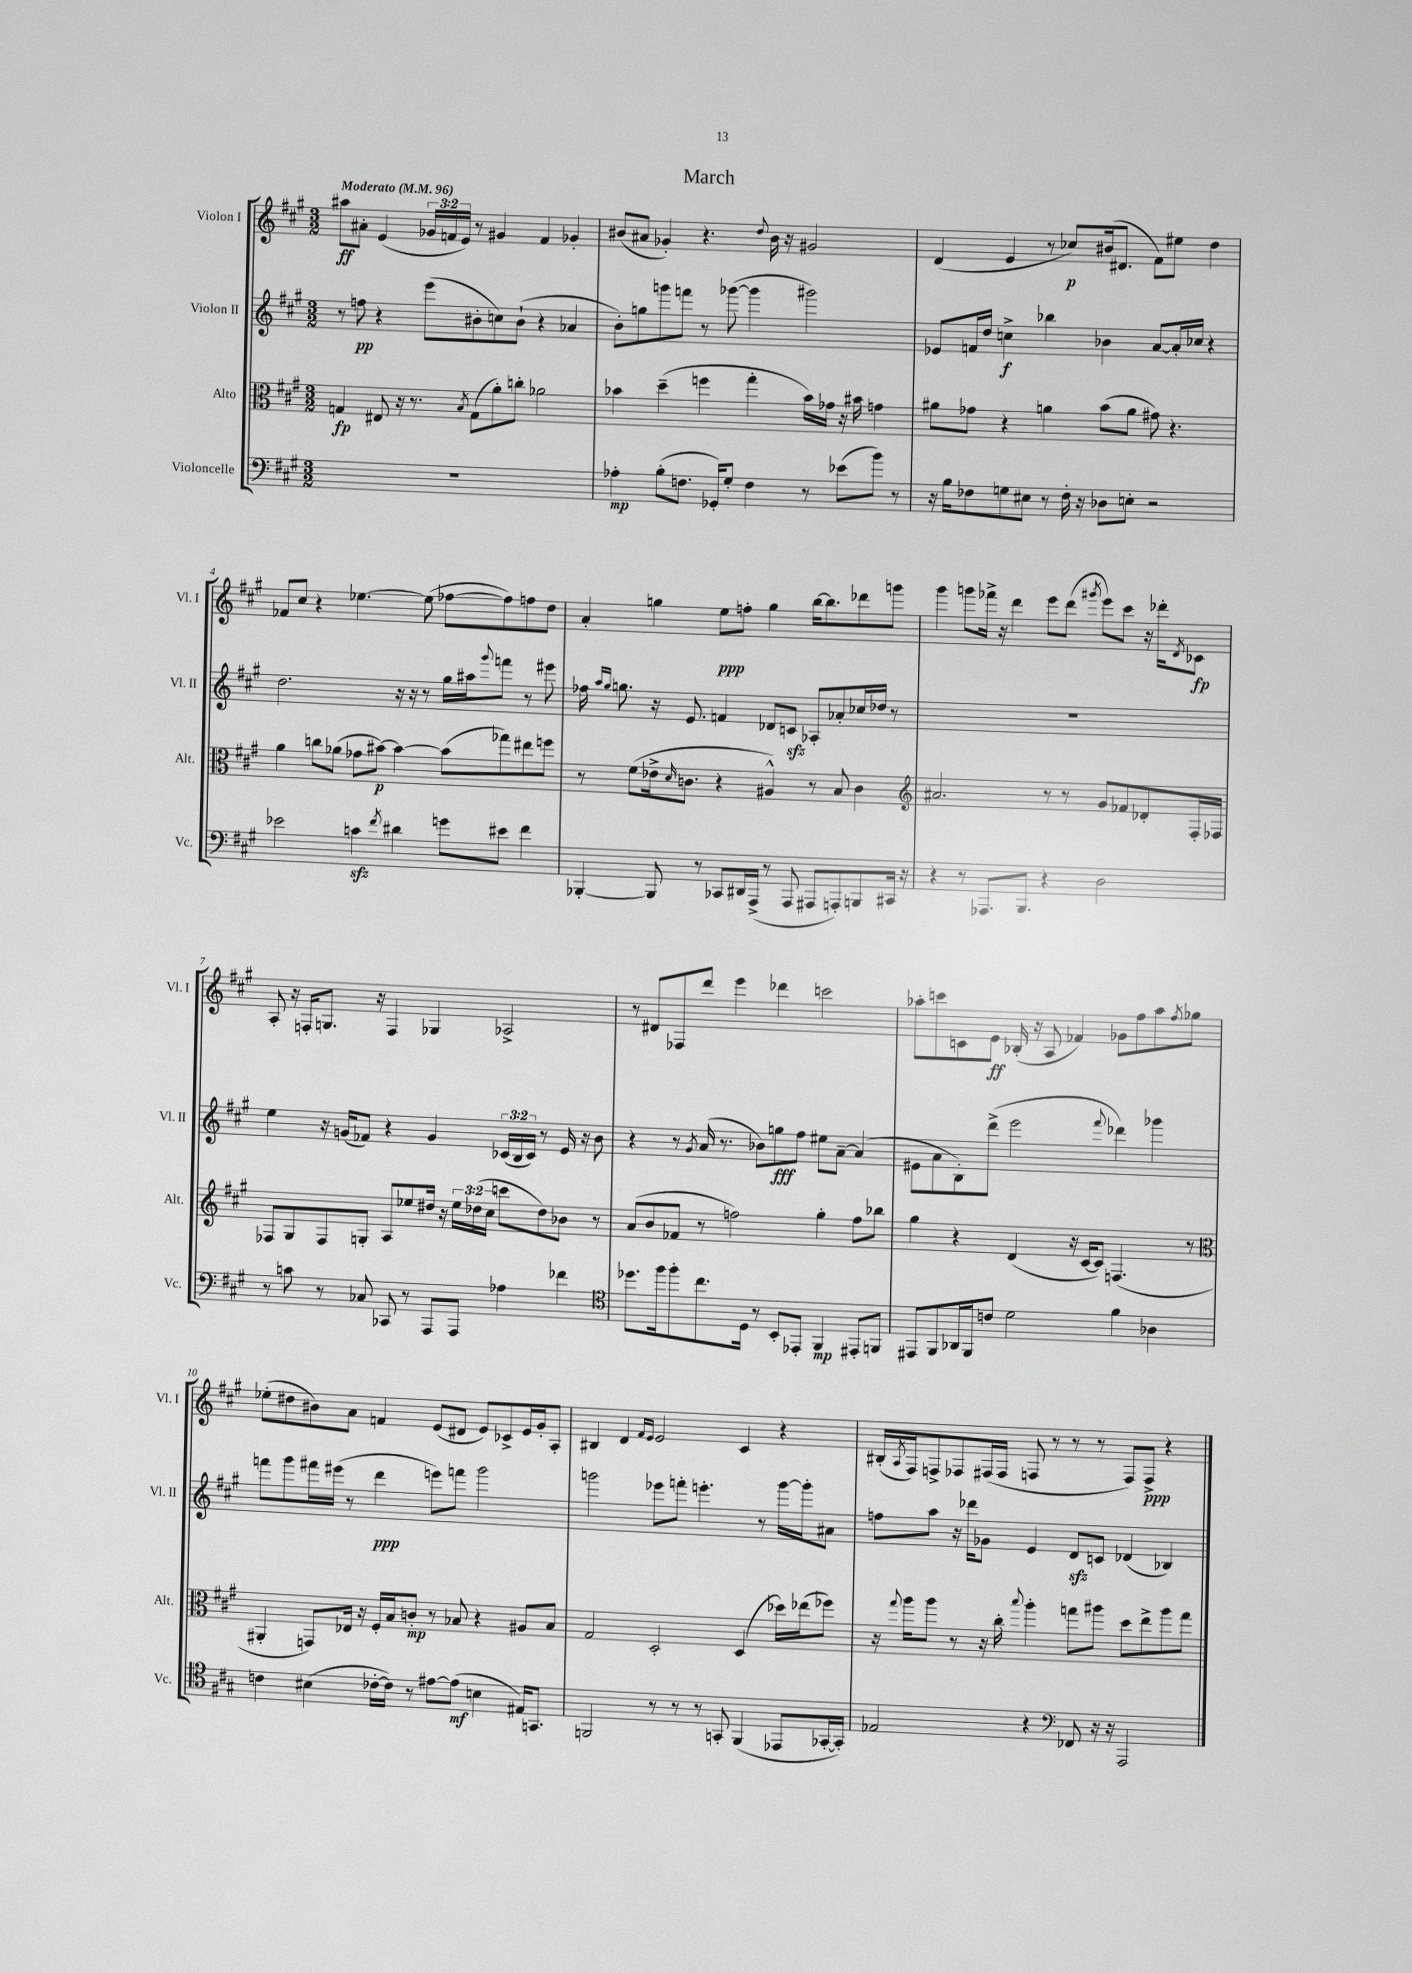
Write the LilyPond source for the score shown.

\header { title = "March" }
<<
\new StaffGroup <<
\new Staff = "s0" \with { instrumentName = "Violon I" shortInstrumentName = "Vl. I" } {
    \clef treble \key a \major \numericTimeSignature \time 3/2 \override Staff.TupletNumber.text = #tuplet-number::calc-fraction-text \tempo "Moderato" 4 = 96
    ais''8\ff ais'8-. e'4( \tuplet 3/2 { ges'16 f'16 e'16) } r8 gis'4 f'4 ges'4-. |
    bis'8( ais'8 ges'4-.) r4. \appoggiatura { d''8 } bis'16 r16 gis'2 |
    d'4( e'4 r8 ces''8\p) bis'16( dis'8. fis'8) eis''8 d''4 |
    fes'8 cis''8 r4 ees''4.~ ees''8( fes''8~ fes''8) f''8 d''8 |
    a'4-. g''4 e''8\ppp f''8-. g''4 b''16~ b''8. des'''8 g'''8 |
    gis'''4 g'''8 fes'''16-> r16 d'''4 e'''8 d'''8( \acciaccatura { gis'''8 } e'''8) cis'''8 r16 des'''16-. \acciaccatura { d'8 } ces'8\fp |
    a8-. r16 f16-. g8. r16 f4 ges4 aes2-> |
    r8 dis'8 fes8 d'''8 e'''4 des'''4 c'''2 |
    aes''8-. c'''8 c'8 e'8\ff bes16-.( r16 a8 fes'4) ges'8 fis''8 aes''8 \acciaccatura { fis''8 } ges''8 |
    ees''8-.( dis''8 bis'8) a'8 f'4 e'8( dis'8 e'8) ces'8-> e'16 gis'16-. a8-. |
    bis4 d'4 \grace { fis'16 e'16 } e'2 cis'4 r4 |
    bis16-.( \acciaccatura { a8 } fis16) f8-> fes8 fis16( fis16 f8 r8 r8 r8 f8) f8->\ppp r4 \bar "|." |
}
\new Staff = "s1" \with { instrumentName = "Violon II" shortInstrumentName = "Vl. II" } {
    \clef treble \key a \major \numericTimeSignature \time 3/2 \override Staff.TupletNumber.text = #tuplet-number::calc-fraction-text
    r8 f''8\pp r4 e'''8( bis'8-. c''8) bis'8-!( r4 aes'4 |
    b'8-.) g''8 g'''8 f'''8 r8 ges'''8~( ges'''4 gis'''2) |
    ees'8 f'16 d''16 c''4->\f bes''4 bes'4 a'8~ a'16-. ces''16 r4 |
    d''2. r16 r16 r8 gis''16 ais''16 \appoggiatura { gis'''8 } f'''8 r8 eis'''8 |
    fes''16 \grace { a''16 gis''16 } g''8. r16 e'8. f'4 des'8 c'8\sfz aes8-. aes'8-. ces''16 des''16 r8 |
    R1. |
    e''4 r16 g'16( fes'8) r4 g'4 \tuplet 3/2 { ces'16( b16 ces'16) } r8 e'16 r16 b'8 |
    r4 r8 \acciaccatura { gis'8 } a'16( r8. bes'8) g''8\fff fis''8 eis''8 a'8~-- a'4( |
    eis'8 a'8 b8-.) d'''8->( e'''2 \appoggiatura { fis'''8 } des'''4) ges'''4 |
    f'''8 gis'''8 fis'''16 eis'''16( r8 d'''4\ppp e'''8) f'''8 gis'''2 |
    g'''2 ees'''8 f'''8-. e'''4.-. r8 g'''16~ g'''16-. ais'8 |
    f''8 a''8 r16 des'''16 ges'8 e'4 d'8\sfz c'8 des'4( bes4) \bar "|." |
}
\new Staff = "s2" \with { instrumentName = "Alto" shortInstrumentName = "Alt." } {
    \clef alto \key a \major \numericTimeSignature \time 3/2 \override Staff.TupletNumber.text = #tuplet-number::calc-fraction-text
    g4\fp eis8 r16 r8. \acciaccatura { b8 } g8( a'8-.) c''8-. aes'2 |
    bes'4 d''4--( f''4 gis''4-. bes'16) ges'16 r16 bis'16 g'4 |
    ais'8 ges'8 r4 a'4 b'8( a'8 gis'8) r4. |
    a'4 c''8 aes'8( ges'8 bis'8~\p) bis'4~ bis'8( ges''8) eis''8 f''8 |
    r8 fis'8( ees'16-> \grace { d'16 } c'8. r4 ais4-^) r8 b8 c'4 |
    \clef treble ais'2. r8 r8 gis'8 fes'8 des'8-. fis16-. fes16 |
    fes8 gis8 fes8 g8-. a8 ees''8 dis''16 r16 \tuplet 3/2 { ees''16 des''16( cis''16 } c'''8 des''8) bes'8 r8 |
    a'8( b'8 fes'8 r8 f''2) gis''4-. f''8 bes''8 |
    gis''4 r4 d'4( r16 cis'16~ cis'8) f4.( r8 |
    \clef alto ais,4-. g,8) ees16 r16 fis16-. b16 c'8-.\mp r8 bes8 r4 ais8 bes8 |
    gis2 d2-. d4( des''16) ees''16( fes''8) |
    r16 \appoggiatura { gis''8 } a''16 a''8 r8 r16 cis''16-. \appoggiatura { b''8 } a''4-. g''8 ais''8 d''8 e''8-> ais''8 g''8 \bar "|." |
}
\new Staff = "s3" \with { instrumentName = "Violoncelle" shortInstrumentName = "Vc." } {
    \clef bass \key a \major \numericTimeSignature \time 3/2
    R1. |
    aes4-.\mp b8-.( f8. ges,16-.) gis8-. f4 r8 ees'8( b'8) r8 |
    r16 b16 fes8 g8 eis8 r8 fes16-. r16 des8 e8-. r2 |
    ees'2 c'4\sfz \acciaccatura { fis'8 } dis'4 g'8 eis'8 fis'4 |
    bes,,4~-. bes,,8 r8 ces,8 dis,16 a,,16->( r8 a,,8 ais,,8 a,,8-.) b,,8 cis,16 r16 |
    r4 r8 aes,,8. b,,8. r4 d2 |
    r8 c'8 r8 ces8 ces,8 r8 a,,8 a,,8 aes4 fes'4 |
    \clef tenor des''8. fis''16 fis''8-. cis''8. d16 r8 b,8-. ees,8-. fis,4\mp eis,8-. f,8 |
    eis,8 fis,8 aes,16 fis,16 c'8 d'2 fis'4 aes4 |
    c'4 bis4( ces'16~-. ces'16) r8 eis'8~ eis'8\mf( b4 eis16) g,8. |
    f,2 r8 r8 r8 g,8-. f,4( ees,8 ges,16~-. ges,16-.) |
    ees2 r4 \clef bass fes,8 r16 r16 a,,2 \bar "|." |
}
>>
>>
